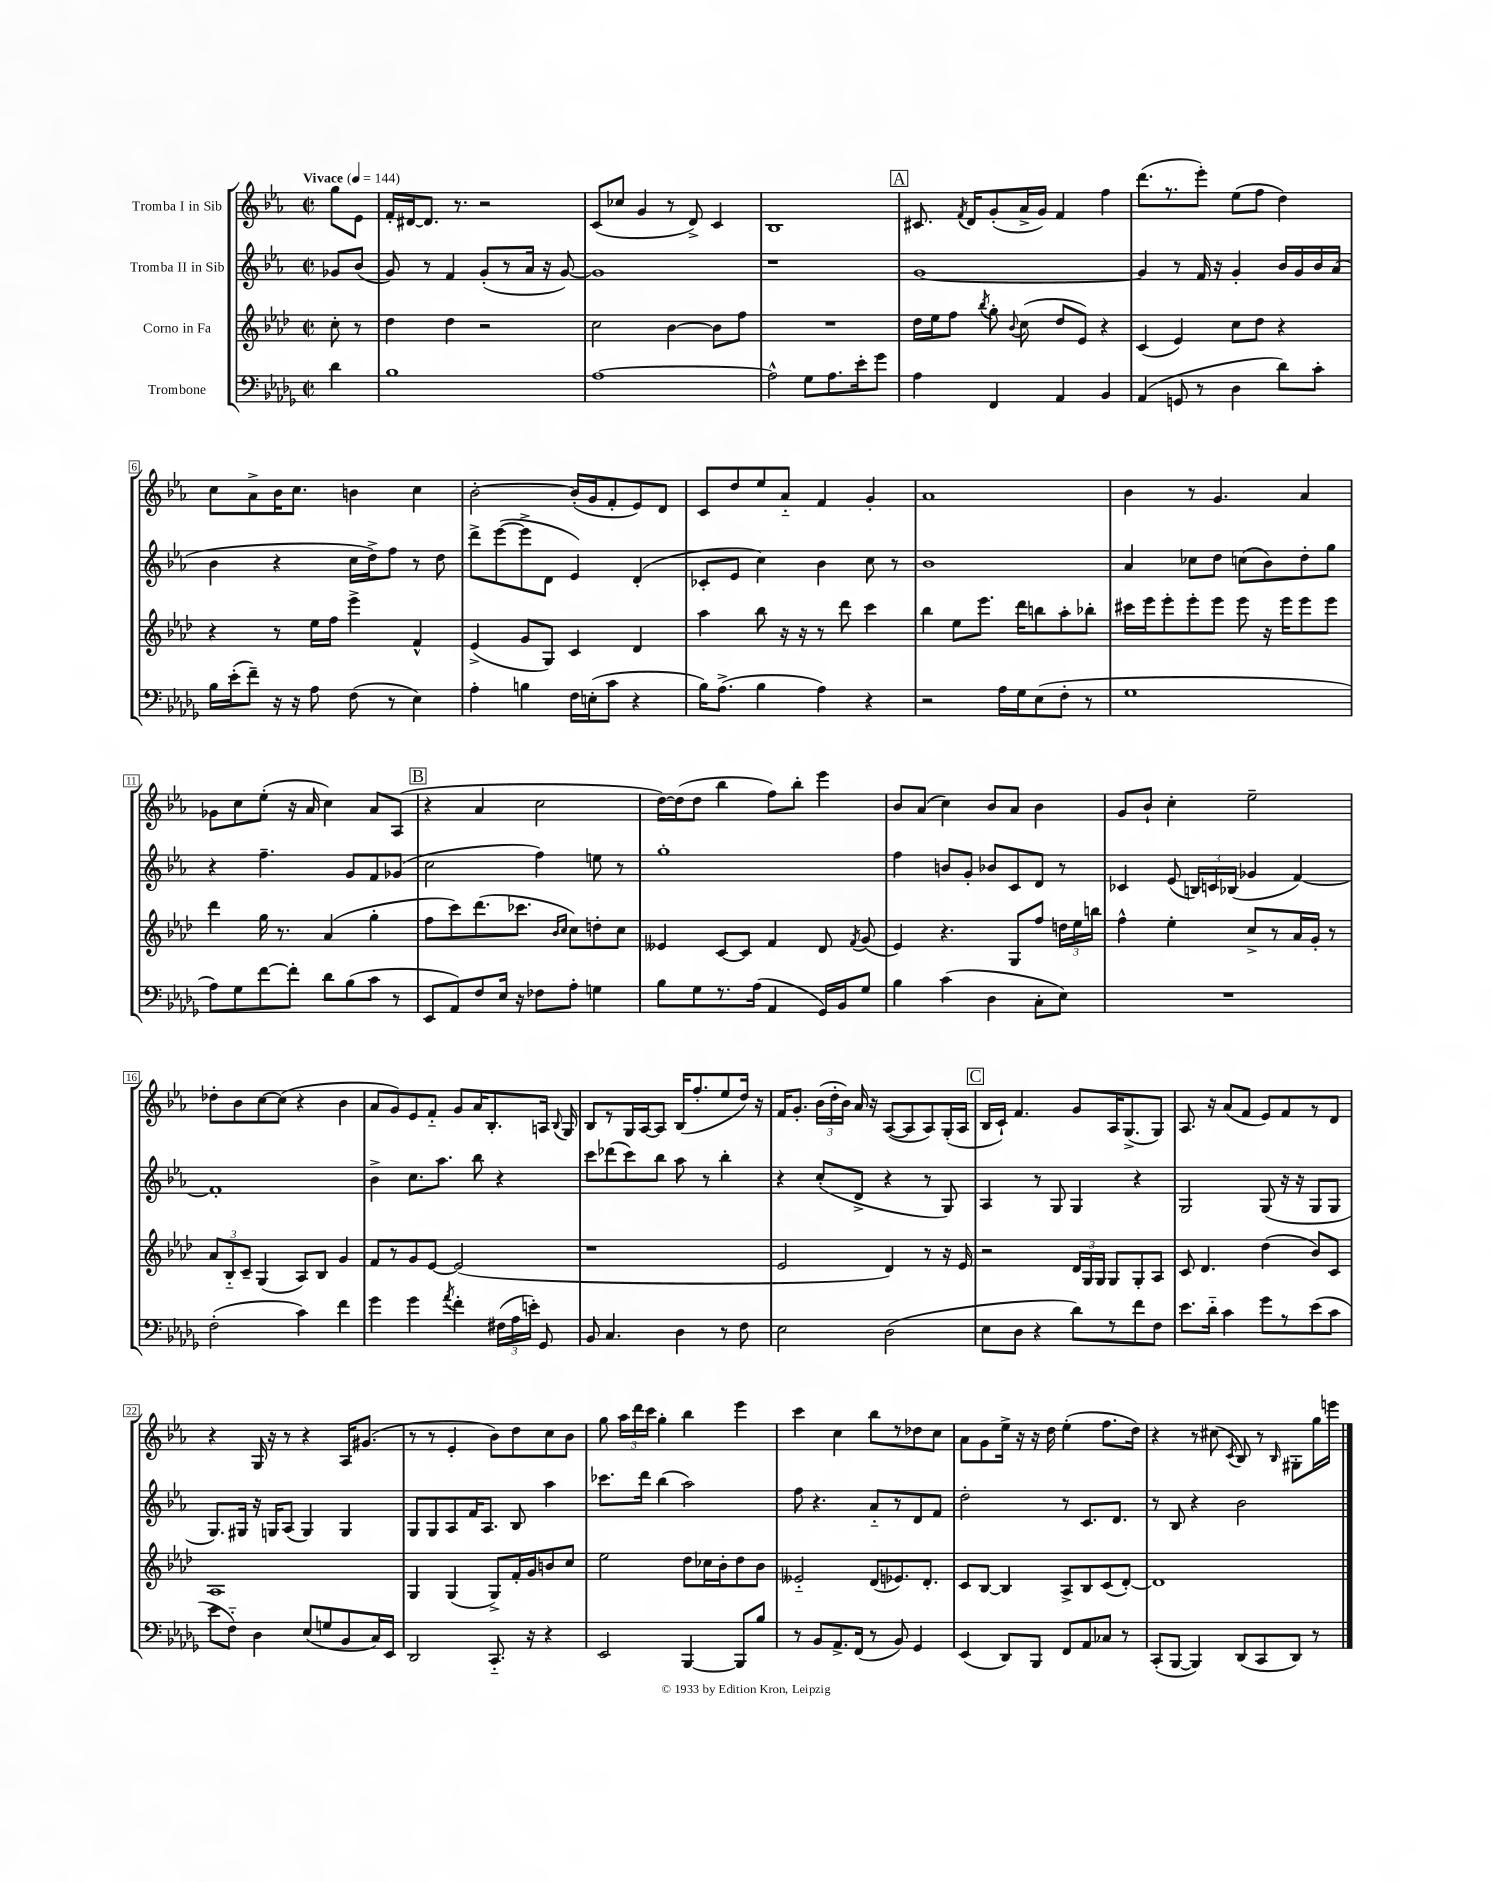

**kern	**kern	**kern	**kern
*staff4	*staff3	*staff2	*staff1
*clefF4	*clefG2	*clefG2	*clefG2
*k[b-e-a-d-g-]	*k[b-e-a-d-]	*k[b-e-a-]	*k[b-e-a-]
*M2/2	*M2/2	*M2/2	*M2/2
*met(c|)	*met(c|)	*met(c|)	*met(c|)
*MM144	*MM144	*MM144	*MM144
4d-\	8cc'\	8g-/L	8gg\L
.	8r	(8b-/J	8e-\J
=	=	=	=
1B-	4dd-\	8g/)	16f'/LL
.	.	.	[16d#/J
.	.	8r	8.d#/]J
.	4dd-\	4f/	.
.	.	.	8.r
.	2r	(8g'/L	2r
.	.	8r	.
.	.	16a-/Jk	.
.	.	16r	.
.	.	[8g/)	.
=	=	=	=
[1A-	2cc\	1g]	(8c/L
.	.	.	8cc-/J
.	.	.	4g/
.	[4b-\	.	8r
.	.	.	8d^/)
.	8b-\]L	.	4c/
.	8ff\J	.	.
=	=	=	=
2A-^^\]	1r	1r	1B-
8G-\L	.	.	.
8.A-\	.	.	.
16e-'\k	.	.	.
8g-\J	.	.	.
=	=	=	=
4A-\	16dd-\LL	[1g	8.c#/
.	16ee-\J	.	.
.	8ff\J	.	.
.	.	.	8qf/
.	.	.	16d/LK
.	8qbb-/	.	.
4FF/	8gg'\	.	(8g'/
.	8qqb-/	.	.
.	(8cc\	.	16a-^/L
.	.	.	16g/JJ)
4AA-/	8dd-/L	.	4f/
.	8e-/J)	.	.
4BB-/	4r	.	4ff\
=	=	=	=
(4AA-/	(4c/	4g/]	(8.ddd\L
.	.	.	8.r
8GG/	4e-/)	8r	.
8r	.	16f/	8eee-'\J)
.	.	16r	.
4D-\	8cc\L	4g'/	(8ee-\L
.	8dd-\J	.	8ff\J
8d-\L)	4r	16b-/LL	4dd\)
.	.	16g/	.
8c'\J	.	16b-/	.
.	.	(16a-/JJ	.
=	=	=	=
16B-\LL	4r	4b-\	8cc\L
(16e-'\J	.	.	.
8f~\J)	.	.	8a-^\
16r	8r	4r	16b-\K
16r	.	.	8.cc\J
8A-\	16ee-\LL	.	.
.	16ff\JJ	.	.
(8F\	4eee-^\	16cc\LL	4b\
.	.	16dd^\J)	.
8r	.	8ff\J	.
4E-\)	4f^^/	8r	4cc\
.	.	8dd\	.
=	=	=	=
4A-'\	(4e-^/	8ddd^\L	[2b-'\
.	.	([8eee-\	.
4B\	8g/L	8eee-^\]	.
.	8G/J)	8d\J	.
16F\LL	4c/	4e-/)	(16b-'/]LL
(16E'\J	.	.	16g/J
8c\J	.	.	8f'/
4r	4d-/	(4d'/	8e-/)
.	.	.	8d/J
=	=	=	=
16B-\LK)	4aa-\	8c-'/L	8c/L
(8.A-^\J	.	.	.
.	.	8e-/J	8dd/
4B-\	8bb-\	4cc\)	8ee-/
.	16r	.	8a-'~/J
.	16r	.	.
4A-\)	8r	4b-\	4f/
.	8ddd-\	.	.
4r	4ccc\	8cc\	4g'/
.	.	8r	.
=	=	=	=
2r	4bb-\	1b-	1a-
.	8ee-\L	.	.
.	8.eee-\J	.	.
16A-\LL	.	.	.
16G-\J	16ddd-\LK	.	.
(8E-\	8bb\	.	.
8F'\J	8aa-'\	.	.
8r	8bb-'\J	.	.
=	=	=	=
1G-	16ccc#\LL	4a-/	4b-\
.	16eee-\J	.	.
.	8eee-'\	.	.
.	8eee-'\	8cc-\L	8r
.	8eee-\J	8dd\J	4.g/
.	8eee-\	(8cc\L	.
.	16r	8b-\)	.
.	16eee-\LK	.	.
.	8eee-\	8dd'\	4a-/
.	8eee-\J	8gg\J	.
=	=	=	=
8A-\L)	4ddd-\	4r	8g-\L
8G-\	.	.	8cc\
[8f\	16gg\	4.ff~\	(8ee-'\J
.	8.r	.	.
8f'\]J	.	.	16r
.	.	.	16a-/
8d-\L	(4a-/	.	4cc\)
(8B-\	.	8g/L	.
8c\J	4gg'\	8f/	8a-/L
8r	.	(8g-/J	(8A-/J
=	=	=	=
8EE-/L	8ff\L	2cc\	4r
8AA-/)	8ccc\)	.	.
8F/	(8.ddd-\	.	4a-/
16E-/Jk	.	.	.
16r	8.ccc-\J	.	.
8F-\L	.	4ff\)	2cc\
.	16qqb-/LL	.	.
.	16qqcc/JJ	.	.
8A-'\J	8cc\L)	.	.
4G\	8dd'\	8ee\	.
.	8cc\J	8r	.
=	=	=	=
8B-\L	4e--/	1gg'	[16dd\LL)
.	.	.	(16dd\]J
8G-\	.	.	8dd\J
8.r	[8c/L	.	4bb-\
.	8c/]J	.	.
(16A-\Jk	.	.	.
4AA-/	4f/	.	8ff\L)
.	.	.	8bb-'\J
16GG-/LL)	8d-/	.	4eee-\
16BB-/J	.	.	.
.	8qf/	.	.
8G-/J	(8g/	.	.
=	=	=	=
4B-\	4e-/)	4ff\	8b-/L
.	.	.	(8a-/J
(4c\	4.r	8b/L	4cc\)
.	.	8g'/J	.
4D-\	.	8b-/L	8b-/L
.	8G/L	8c/	8a-/J
8C'\L	8ff/J	8d/J	4b-\
8E-\J)	24dd\LL	8r	.
.	24ee-\	.	.
.	24bb\JJ	.	.
=	=	=	=
1r	4ff^^\	4c-/	8g/L
.	.	.	8b-`/J
.	4ee-'\	(8e-/	4cc'\
.	.	24B/LL)	.
.	.	24c/	.
.	.	(24B-/JJ	.
.	8cc^/L	4g-/	2ee-~\
.	8r	.	.
.	16a-/L	[4f/)	.
.	16g'/JJ	.	.
.	8r	.	.
=	=	=	=
(2F'\	12a-/L	1f']	8dd-'\L
.	12B-'~/	.	.
.	.	.	8b-\
.	12c~/J	.	.
.	(4G/	.	[8cc\
.	.	.	(8cc\]J
4c\)	8A-/L)	.	4r
.	8B-/J	.	.
4f\	4g/	.	4b-\
=	=	=	=
4g-\	8f/L	4b-^\	8a-/L
.	8r	.	8g/)
4g-\	8g/	8.cc\L	8e-/
.	[8e-/J	.	8f'~/J
.	.	8.aa-\J	.
8qa-/	.	.	.
4f'\	(2e-/]	.	8g/L
.	.	8bb-\	16a-/K
.	.	.	8.B-'/
(24F#\LL	.	4r	.
24A-\	.	.	.
24e'\JJ)	.	.	.
8GG-/	.	.	16A/Jk
.	.	.	8qqB-/
.	.	.	16G/
=	=	=	=
8BB-/	1r	8ccc\L	8B-/L
4.C/	.	(8ddd-\	8r
.	.	8ccc\)	16G/L
.	.	.	[16A-/J
.	.	8bb-\J	8A-/]J
4D-\	.	8aa-\	(16B-/LK
.	.	.	8.ff'/
.	.	8r	.
8r	.	4bb-'\	8ee-/
8F\	.	.	16dd/Jk)
.	.	.	16r
=	=	=	=
2E-\	2e-/	4r	16f/LK
.	.	.	8.g'/J
.	.	(8cc'/L	(24b-\LL
.	.	.	24dd'\
.	.	.	24b-\JJ)
.	.	8d^/J	16a-/
.	.	.	16r
(2D-\	4d-/)	4r	([8A-/L
.	.	.	8A-/]
.	8r	8r	8A-/)
.	16r	8G/)	(16G'/L
.	16e-/	.	16A-/JJ
=	=	=	=
8E-\L	2r	4A-/	16B-/LL
.	.	.	16c`/JJ)
8D-\J	.	.	4.f/
4r	.	8r	.
.	.	8G/	.
8d-\L)	24d-/LL	4G/	8g/L
.	24G/	.	.
.	24G/JJ	.	.
8r	8G/L	.	16A-/K
.	.	.	(8.G^/
8f\	8G'/	4r	.
8F\J	8A-/J	.	8G/J)
=	=	=	=
8.e-\L	8c/	2G/	8.A-/
.	4.d-/	.	.
16d-'~\Jk	.	.	16r
4c\	.	.	(8a-/L
.	.	.	8f/J
8g-\L	(4dd-\	(8G/	8e-/L)
8r	.	16r	8f/
.	.	16r	.
(8e-\	8b-/L)	8G/L	8r
8c\J	8c/J	8G/J	8d/J
=	=	=	=
8e-\L	1A-	8.G/L)	4r
8F'~\J)	.	.	.
.	.	16G#/Jk	.
4D-\	.	16r	16G/
.	.	16G/LK	16r
.	.	(8A-/J	8r
(8E-/L	.	4G/)	4r
8G/	.	.	.
8BB-/	.	4G/	16A-/LK
.	.	.	(8.g#/J
16C/L)	.	.	.
16EE-/JJ	.	.	.
=	=	=	=
2DD-/	4G/	8G/L	8r
.	.	8G/	8r
.	(4G/	8A-/	4e-'/
.	.	16f/K	.
.	.	8.A-/J	.
8.CC'~/	8G^/L)	.	8b-\L)
.	16f'/L	8B-/	8dd\
16r	16g/J	.	.
4r	8b/	4aa-\	8cc\
.	8cc/J	.	8b-\J
=	=	=	=
2EE-/	2ee-\	8.ccc-\L	8gg\
.	.	.	24aa-\LL
.	.	.	24ddd\
.	.	16ddd\Jk	.
.	.	.	24ccc\JJ
.	.	(4bb-\	4gg'\
[4BBB-/	8dd-\L	2aa-\)	4bb-\
.	16cc-\L	.	.
.	16b-'\J	.	.
8BBB-/]L	8dd-\	.	4eee-\
8B-/J	8b-\J	.	.
=	=	=	=
8r	2e--'~/	8ff\	4ccc\
8BB-/L	.	4.r	.
8.AA-^/	.	.	4cc\
(16FF/Jk	.	.	.
8r	(8d-/L	8a-'~/L	8bb-\L
8BB-/)	8.e-/)	8r	8r
4GG-/	.	8d/	8dd-\
.	8.d-'/J	.	.
.	.	8f/J	8cc\J
=	=	=	=
(4EE-/	8c/L	2dd'\	8a-\L
.	[8B-/J	.	8g\
8DD-/L)	4B-/]	.	16ee-^\Jk
.	.	.	16r
8BBB-/J	.	.	16r
.	.	.	16dd\
8FF/L	8A-^/L	8r	(4ee-'\
8AA-/	8B-/	8.c/L	.
8C-/J	(8c/	.	8.ff\L
.	.	8.d/J	.
8r	[8d-'/J)	.	.
.	.	.	16dd\Jk)
=	=	=	=
(8CC'/L	1d-]	8r	4r
[8BBB-/J	.	8B-/	.
4BBB-/])	.	4r	8r
.	.	.	(8cc#\
.	.	.	8qc/
(8DD-/L	.	2b-\	8B-/)
8CC/	.	.	8r
.	.	.	16qqB-/
8DD-/J)	.	.	8G#'\L
8r	.	.	16gg\L
.	.	.	16eee\JJ
==	==	==	==
*-	*-	*-	*-
